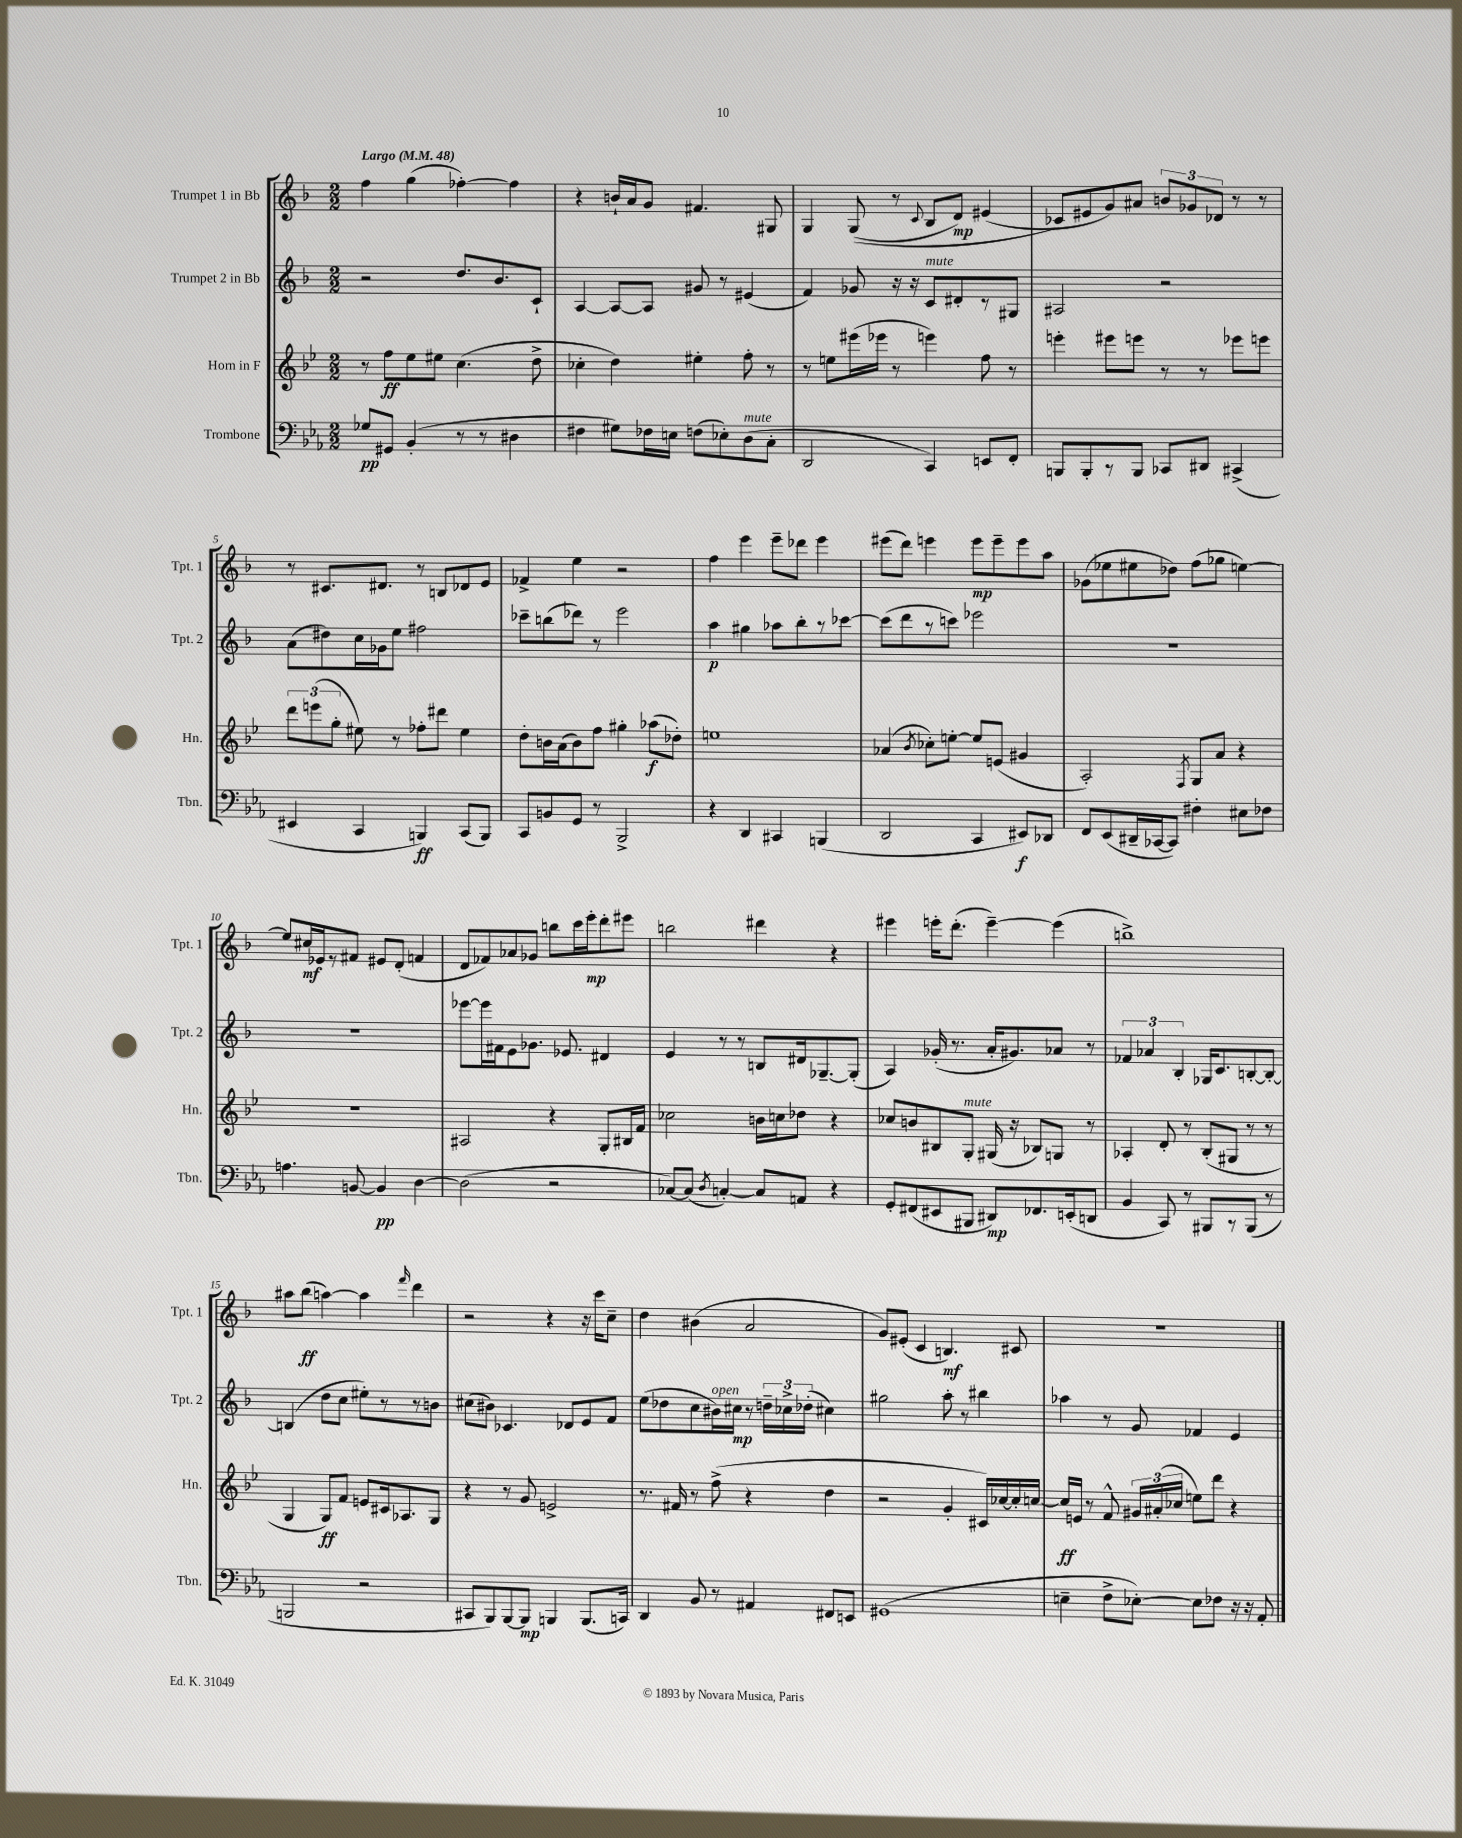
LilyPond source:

<<
\new StaffGroup <<
\new Staff = "s0" \with { instrumentName = "Trumpet 1 in Bb" shortInstrumentName = "Tpt. 1" } {
    \clef treble \key f \major \numericTimeSignature \time 2/2 \tempo "Largo" 4 = 48
    \autoBeamOff f''4 g''4( fes''4~-.) fes''4 |
    r4 b'16[-! a'16 g'8] fis'4. gis8 |
    g4 g8(\( r8 \appoggiatura { c'8 } bes8[ d'8]\mp) eis'4( |
    ces'8[\) eis'8 g'8) ais'8] \tuplet 3/2 { b'8[ ges'8 des'8] } r8 r8 |
    r8 cis'8.[ dis'8.] r8 b8[ des'8 e'8] |
    fes'4-> e''4 r2 |
    f''4 e'''4 e'''8[-- des'''8] e'''4 |
    eis'''8[( d'''8]) e'''4 e'''8[\mp e'''8-- e'''8 a''8] |
    ges'8[( ees''8 eis''8 des''8]) f''8[( ges''8] e''4~) |
    e''8[ cis''16\mf ees'16 r8 fis'8] eis'8[ d'8]-.( f'4 |
    d'8[ fes'8) aes'8 ges'8] b''8[ c'''16 e'''16-.\mp d'''8-. eis'''8] |
    b''2 dis'''4 r4 |
    eis'''4 e'''16[-. d'''8.]-.( e'''4~--) e'''4( |
    b''1->) |
    ais''8[ bes''8]\ff( a''4~) a''4 \grace { f'''16 } d'''4 |
    r2 r4 r16 c'''16[ c''8]-- |
    d''4 bis'4( a'2 |
    g'8[) eis'8]-.( c'4 b4.\mf) cis'8 |
    R1 \bar "|." |
}
\new Staff = "s1" \with { instrumentName = "Trumpet 2 in Bb" shortInstrumentName = "Tpt. 2" } {
    \clef treble \key f \major \numericTimeSignature \time 2/2
    \autoBeamOff r2 d''8.[ bes'8. c'8]-! |
    a4~ a8[~ a8] gis'8 r8 eis'4( |
    f'4) ges'8 r16 r16 c'8[^\markup { \italic "mute" } dis'8-. r8 gis8] |
    ais2 r2 |
    a'8[( dis''8) c''16 ges'16 e''8] fis''2 |
    ces'''8[-- b''8( des'''8]) r8 e'''2 |
    a''4\p gis''4 aes''8[ bes''8-. r8 ces'''8]~ |
    ces'''8[( d'''8 r8 c'''8]) ees'''2 |
    r1 |
    R1 |
    ees'''8[~ ees'''16 fis'16 e'8 ges'8.] ees'8. dis'4 |
    e'4 r8 r8 b8[ dis'16 ges8.~-- ges8]-.( |
    a4) ges'16-.( r8. a'16[-. gis'8.) aes'8] r8 |
    \tuplet 3/2 { fes'4 aes'4 bes4-. } ges16[ c'8. b8~-. b8]~-. |
    b4( d''8[ c''8] eis''8[-.) r8 r8 b'8] |
    cis''8[( bis'8]) ces'4. des'8[ e'8 f'8] |
    e''8[( des''8 c''8 bis'16^\markup { \italic "open" }) cis''16]\mp r8 \tuplet 3/2 { d''16[-- ces''16-> des''16]-.( } cis''4) |
    gis''2 a''8-. r8 bis''4 |
    aes''4 r8 g'8 fes'4 e'4 \bar "|." |
}
\new Staff = "s2" \with { instrumentName = "Horn in F" shortInstrumentName = "Hn." } {
    \clef treble \key bes \major \numericTimeSignature \time 2/2
    \autoBeamOff r8 f''8[\ff ees''8 eis''8] c''4.( d''8-> |
    ces''4-. d''4) eis''4-. f''8-. r8 |
    r8 e''8[ eis'''16( ees'''16] r8 e'''4) f''8 r8 |
    e'''4-. eis'''8[ e'''8] r8 r8 ees'''8[ e'''8] |
    \tuplet 3/2 { d'''8[ e'''8( g''8]-. } eis''8) r8 fes''8[-. dis'''8] eis''4 |
    d''8[-. b'16 a'16( b'8) f''8] gis''4-. aes''8[\f( des''8]-.) |
    e''1 |
    aes'4( \acciaccatura { bes'8 } ces''8[-.) e''8]~-. e''8[ e'8]( gis'4 |
    a2-.) \acciaccatura { f8 } g8[ a'8] r4 |
    R1 |
    ais2 r4 g8[-. bis16 f'16] |
    ces''2 b'16[ c''16 des''8] r4 |
    ces''8[ b'8 bis8 g8]-.^\markup { \italic "mute" } gis16( r16 bes8[) g8] r8 |
    aes4-. d'8-. r8 bes8[-.( gis8] r8 r8 |
    g4 g8[\ff) f'8] e'8[ cis'16 aes8. g8] |
    r4 r8 g'8 e'2-> |
    r8. fis'16 r8 f''8->( r4 d''4 |
    r2 g'4-. cis'16[) ces''16~ ces''16-. c''16]~ |
    c''16[\ff e'16] r8 f'8-^ \tuplet 3/2 { gis'16[ ais'16-.( ces''16] } e''8[) d'''8] r4 \bar "|." |
}
\new Staff = "s3" \with { instrumentName = "Trombone" shortInstrumentName = "Tbn." } {
    \clef bass \key ees \major \numericTimeSignature \time 2/2
    \autoBeamOff ges8[\pp gis,8] bes,4-.( r8 r8 dis4 |
    fis4 gis8[) fes16 e16] f8[( ees8-.) d8^\markup { \italic "mute" }( c8]-. |
    d,2 c,4) e,8[ f,8]-. |
    b,,8[ b,,8-. r8 b,,8] ces,8[ dis,8] cis,4->( |
    eis,4 c,4 b,,4\ff) c,8[( b,,8]) |
    c,8[ b,8 g,8] r8 bes,,2-> |
    r4 d,4 cis,4 b,,4( |
    d,2 c,4 eis,8[\f) des,8] |
    f,8[ ees,8( dis,16-- ces,16~ ces,8]) fis4-. eis8[ fes8] |
    a4. b,8~ b,4\pp d4~ |
    d2( r2 |
    ces8[~) ces8]( \acciaccatura { d8 } c4~-.) c8[ a,8] r4 |
    g,8[-. fis,8( eis,8 bis,,8] dis,8[\mp) fes,8. e,16-.( d,8] |
    bes,4 c,8) r8 bis,,8[ r8 bis,,8]( r8 |
    b,,2 r2 |
    cis,8[ bes,,8) bes,,8~ bes,,8]\mp b,,4 b,,8.[( c,16]) |
    d,4 bes,8 r8 ais,4 fis,8[ e,8] |
    gis,1( |
    e4-- f8[-> ees8]~-.) ees8[ fes8] r16 r16 aes,8-. \bar "|." |
}
>>
>>
